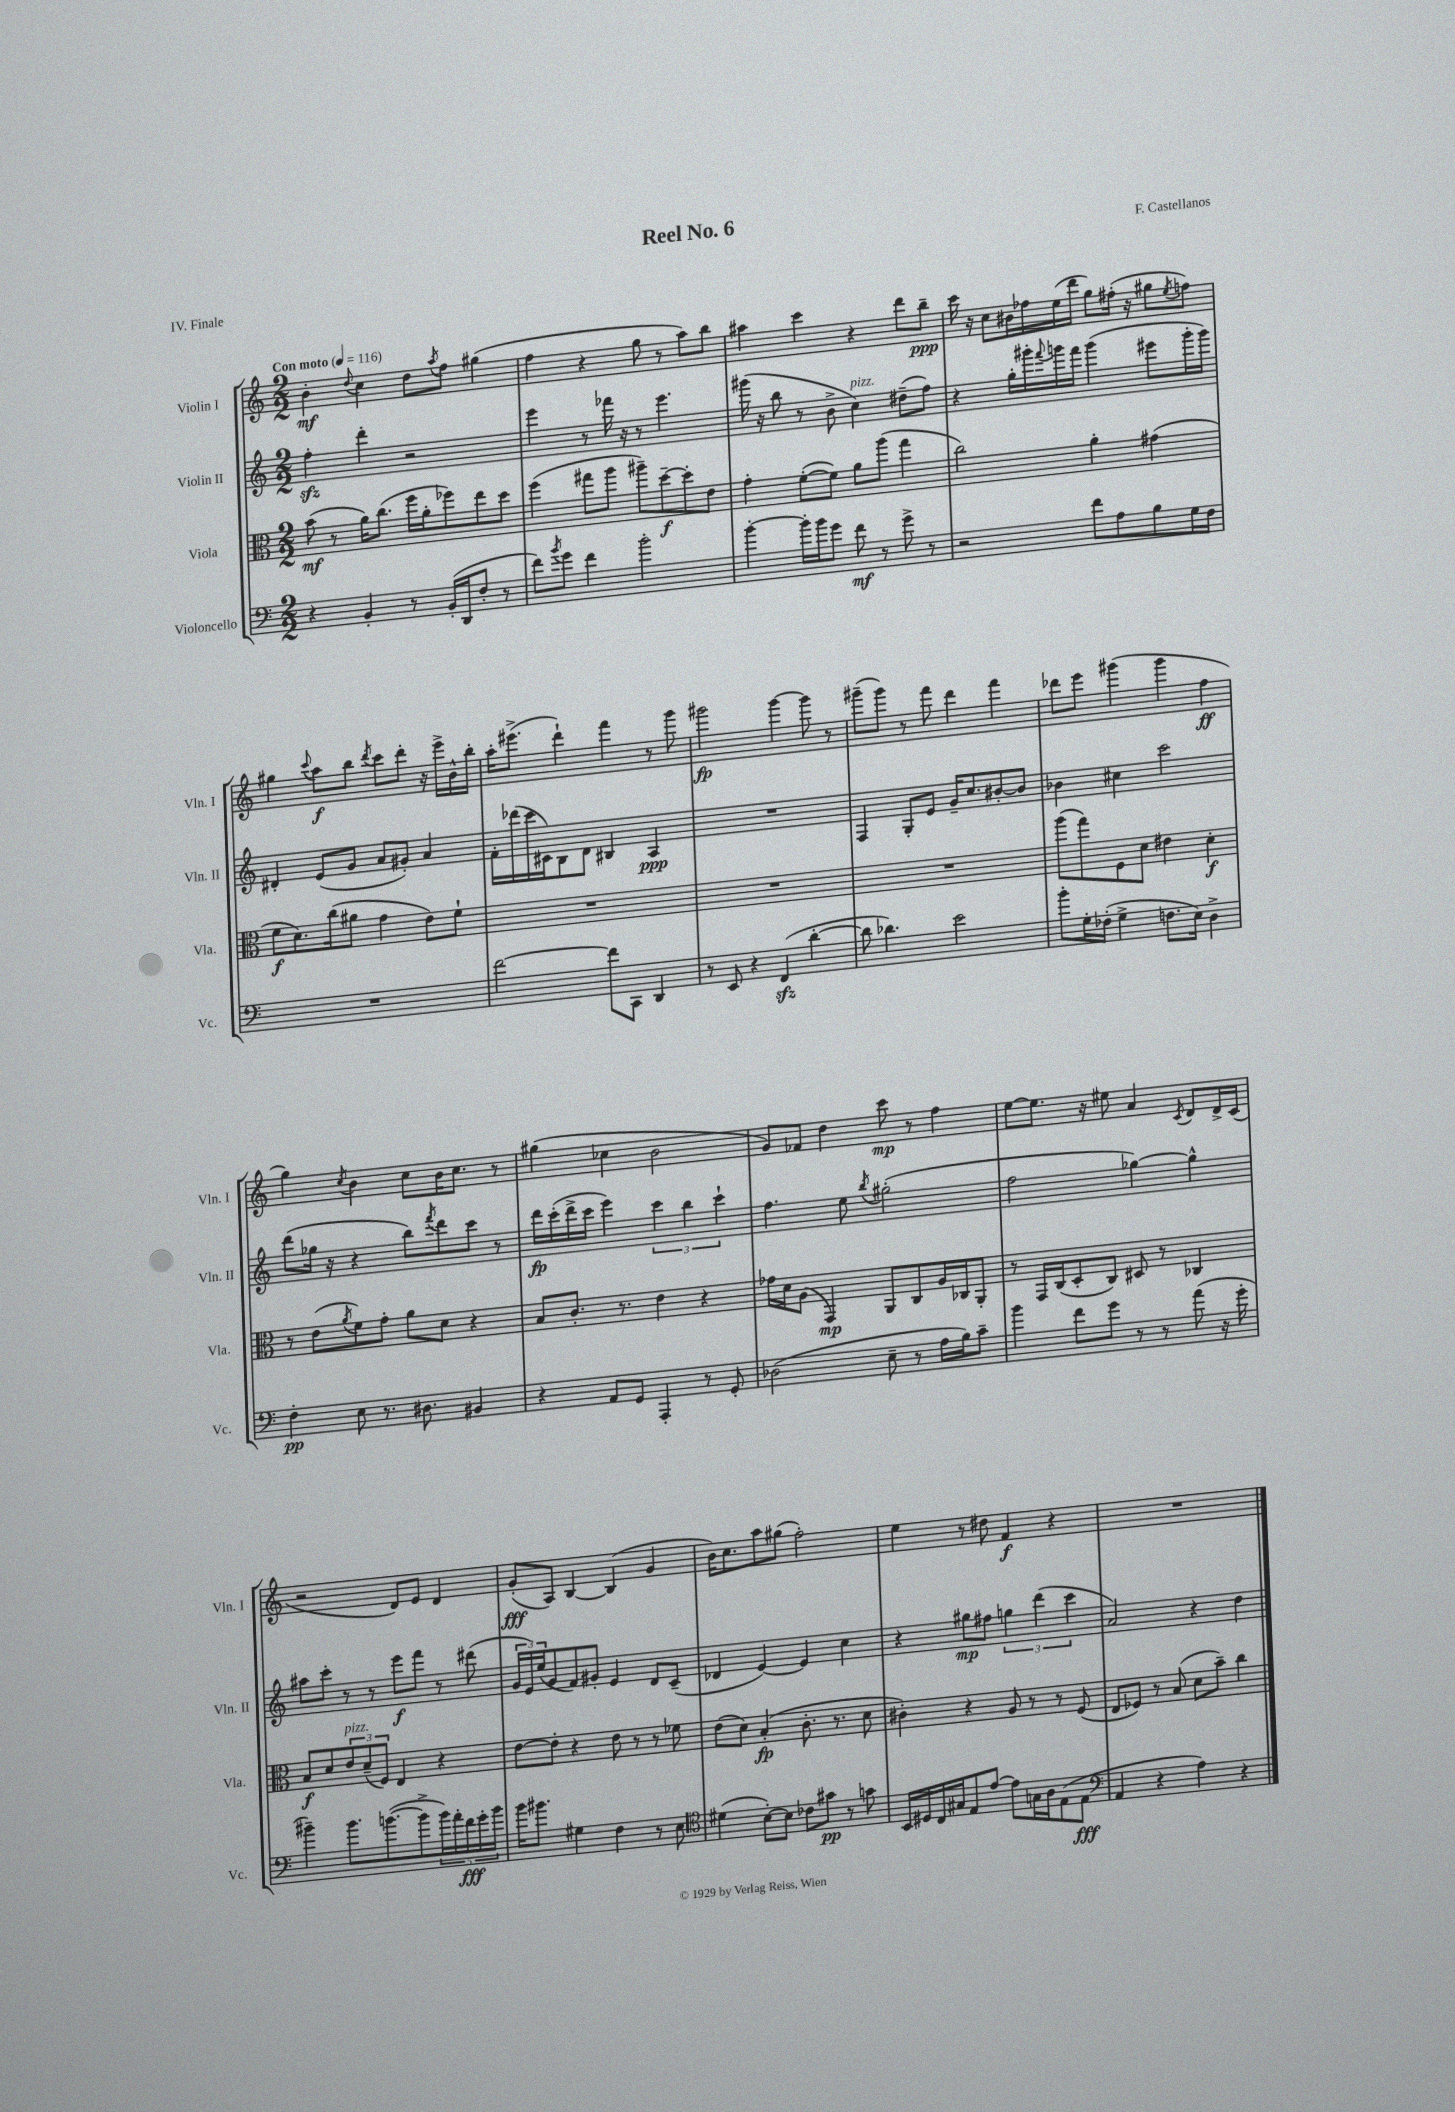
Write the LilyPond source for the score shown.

\header { title = "Reel No. 6" composer = "F. Castellanos" piece = "IV. Finale" }
<<
\new StaffGroup <<
\new Staff = "s0" \with { instrumentName = "Violin I" shortInstrumentName = "Vln. I" } {
    \clef treble \key c \major \numericTimeSignature \time 2/2 \tempo "Con moto" 4 = 116
    b'4-.\mf \appoggiatura { d''8 } c''4 d''8 \acciaccatura { a''8 } f''8 gis''4( |
    f''4 r4 g''8 r8 a''8) b''8 |
    ais''4 c'''4 r4 d'''8 b''8--\ppp |
    c'''16 r16 c''8 bis'16 fes''16 e''16( d'''16 g''8) fis''16-.( r16 gis''8 \acciaccatura { e''8 } f''8) |
    gis''4 \appoggiatura { c'''8 } a''8\f b''8 \acciaccatura { d'''8 } c'''8 d'''8-. r16 e'''16-> b'16-^ b''16-. |
    a''16-. eis'''8.->( d'''4-!) f'''4 r8 g'''8 |
    gis'''2\fp gis'''4~ gis'''8 r8 |
    gis'''8--( gis'''8) r8 f'''8 d'''4 f'''4 |
    des'''8 e'''8 gis'''4( gis'''4 f''4\ff |
    g''4) \acciaccatura { c''8 } b'4 c''8 b'16 c''8. r8 |
    gis''4( ces''4 b'2 |
    g'8) fes'8 d''4 c'''8\mp r8 f''4 |
    e''8~ e''8. r16 eis''8 a'4 \acciaccatura { c'8 } d'8 d'16-> c'16( |
    r2 d'8) e'8 d'4 |
    g'8-.\fff( a8) b4~ b4( g'4 |
    b'16) c''8. a''8 gis''8( f''2-.) |
    e''4 r8 dis''8 f'4\f r4 |
    R1 \bar "|." |
}
\new Staff = "s1" \with { instrumentName = "Violin II" shortInstrumentName = "Vln. II" } {
    \clef treble \key c \major \numericTimeSignature \time 2/2
    f''4-.\sfz d'''4-. r2 |
    e'''4 r8 fes'''16 r16 r8 e'''4. |
    gis'''16( r16 b''8 r8 b'8-> c''4^\markup { \italic "pizz." }) dis''8--( f''8) |
    r4 g''16-. gis'''16-. \appoggiatura { f'''8 } g'''16 f'''16 g'''4( eis'''8 g'''16-. g'''16) |
    dis'4-. e'8( g'8 a'8 gis'8-.) a'4 |
    f'16-. des'''16( c'''16 cis'16) b8 d'8 bis4 a4\ppp |
    R1 |
    f4 g8-. e'8 g'16-- c''8. bis'8~-. bis'8 |
    bes'4 cis''4 c'''2 |
    d'''8( ges''16 r16 r4 b''8) \acciaccatura { f'''8 } d'''8 c'''8 r8 |
    d'''16\fp c'''16-.( d'''16-> c'''16 e'''4) \tuplet 3/2 { c'''4 b''4 c'''4-! } |
    f''4. e''8 \acciaccatura { b''8 } gis''2-.( |
    f''2 ges''4~) ges''4-^ |
    ais''8 c'''8-. r8 r8 e'''8\f f'''8 r8 dis'''8( |
    \tuplet 3/2 { g'16 e'16) e''16( } g'8 f'8) gis'8-. e'4 d'8 c'8--( |
    des'4 e'4~) e'4 c''4 |
    r4 gis''8\mp fis''8 \tuplet 3/2 { g''4 d'''4( c'''4 } |
    a'2) r4 d''4 \bar "|." |
}
\new Staff = "s2" \with { instrumentName = "Viola" shortInstrumentName = "Vla." } {
    \clef alto \key c \major \numericTimeSignature \time 2/2
    b'8\mf( r8 a'16) c''8.( f''16 a'16-. fes''8) e''8 d''8 |
    f''4( gis''8 a''8 ais''8--) d''8~--\f d''8-. e'8 |
    g'4-. f'8~-.( f'8) a'8 a''8( g''4 |
    c''2) a'4-. gis'4( |
    f'8\f d'8.) c''16( ais'8 g'4 e'8) f'8-! |
    R1 |
    R1 |
    R1 |
    a''8( g''8) f8 d'8 eis'4 d'4-.\f |
    r8 e'8( \acciaccatura { a'8 } f'8) g'8-. a'8 d'8 r4 |
    b8 c'8.-. r8. e'4 r4 |
    ges'16 d'16 a8( g,4\mp) a,8 c8 a16 ces16 a,8-. |
    r8 g,16 c16( d8-. c8) dis8 r8 ces4 |
    b8\f d'8 \tuplet 3/2 { e'8^\markup { \italic "pizz." } d'8--( f8) } e4 r4 |
    e'8~ e'8-. r4 e'8 r8 r8 fes'8 |
    e'8( d'8) b4-.\fp( c'8.-. r8. d'8 |
    cis'4-.) r4 a8 r8 r8 f8( |
    e8 fes8) r8 b8( d'8 b'8--) c''4 \bar "|." |
}
\new Staff = "s3" \with { instrumentName = "Violoncello" shortInstrumentName = "Vc." } {
    \clef bass \key c \major \numericTimeSignature \time 2/2
    r4 b,4-. r8 b,16-.( d,16 f8-. r8 |
    f'8) \acciaccatura { b'8 } g'8 f'4 b'2-. |
    b'4~-. b'16-. b'16 g'8 f'8\mf r8 g'8-> r8 |
    r2 f'8 a8 b8 g16 f16 |
    R1 |
    f'2~ f'8 c,8 d,4 |
    r8 e,8 r4 f,4\sfz( d'4~-. |
    d'8 des'4.) e'2 |
    b'8-. g16-. fes16-.( g4-> f8. e16) d4-> |
    f4-.\pp e8 r8. dis8. bis,4 |
    r4 a,8 g,8 a,,4-. r8 g,8-. |
    des2( e8-- r8 a16 b16) c'8-- |
    b'4 f'8 g'8 r8 r8 a'8( r16 g'16-. |
    bis'4--) bis'8. b'8.~( b'8-> \tuplet 5/4 { b'16) a'16-. f'16\fff g'16-. b'16 } |
    b'16 bis'8. gis4 f4 r8 e8 |
    \clef tenor dis'4( b8~-.) b8 ces'8 gis'8\pp r8 g'8 |
    b,16 dis16 c16 gis16 e8 e'8~ e'8 g16 a16 e8( e8\fff |
    \clef bass a,4 r4 a4) r4 \bar "|." |
}
>>
>>
\layout { \context { \Score \remove "Bar_number_engraver" } }
